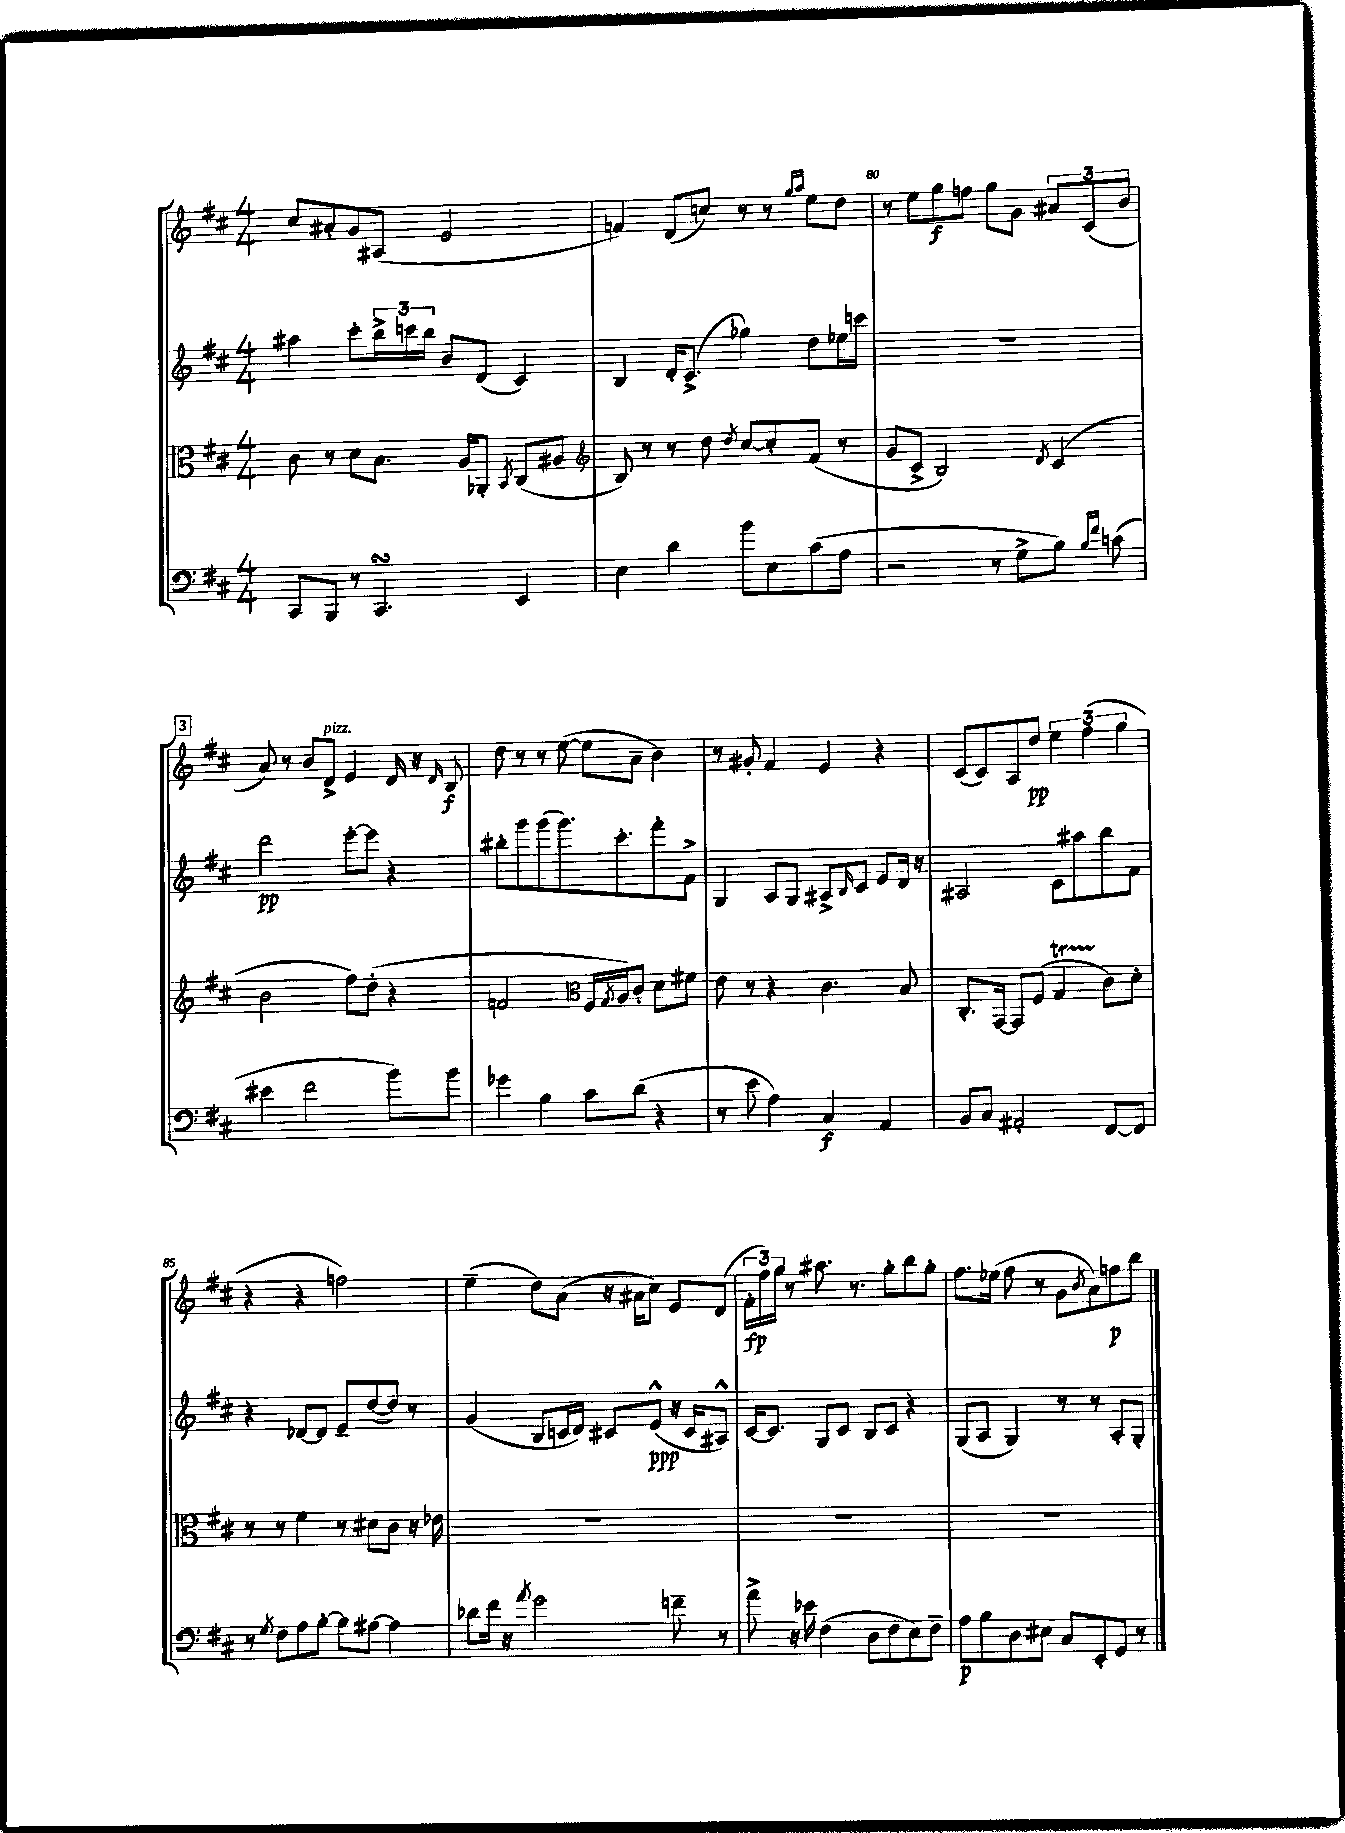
<<
\new StaffGroup <<
\new Staff = "s0" {
    \clef treble \key d \major \numericTimeSignature \time 4/4
    cis''8 ais'8-. g'8 ais8( e'2 |
    f'4) d'8( c''8) r8 r8 \grace { g''16 a''16 } e''8 d''8 |
    r8 e''8 g''8\f f''8 g''8 g'8 \tuplet 3/2 { ais'8 cis'8( b'8 } |
    \mark \markup { \box "3" } a'8) r8 b'8 d'8->^\markup { \italic "pizz." } e'4 d'16 r16 \grace { d'16 } b8\f |
    d''8 r8 r8 e''8~( e''8 a'8-- b'4) |
    r8 gis'8-. fis'4 e'4 r4 |
    cis'8( cis'8) a8 d''8\pp \tuplet 3/2 { e''4 fis''4( g''4 } |
    r4 r4 f''2) |
    e''4--( d''8) a'8( r16 ais'16 cis''8) e'8 d'8( |
    \tuplet 3/2 { fis'16-.\fp fis''16) g''16 } r8 ais''8. r8. g''8-. b''8 g''8-. |
    fis''8. ees''16( fis''8 r8 g'8 \acciaccatura { b'8 } a'8) f''8\p b''8 \bar "|." |
}
\new Staff = "s1" {
    \clef treble \key d \major \numericTimeSignature \time 4/4
    ais''4 cis'''8-. \tuplet 3/2 { b''16-> c'''16 b''16 } b'8 d'8( cis'4) |
    b4 d'16-. cis'8.->( ges''4) d''8 ees''16 c'''16 |
    R1 |
    \mark \markup { \box "3" } d'''2\pp e'''8~-. e'''8 r4 |
    bis''8-. g'''8 g'''8( g'''8.) cis'''8.-. fis'''8-. fis'8-> |
    g4 a8 g8 ais8-> \grace { b16 } cis'8 e'8 d'16 r16 |
    ais2 cis'8 ais''8 b''8 fis'8 |
    r4 des'8~ des'8 e'8-- d''8~( d''8) r8 |
    g'4( b8 c'16 d'16) cis'8 e'8-^\ppp( r16 cis'16 ais8-^) |
    cis'16~ cis'8. g8 cis'8 b8 cis'8 r4 |
    g8( a8 g4) r8 r8 a8-. g8-. \bar "|." |
}
\new Staff = "s2" {
    \clef alto \key d \major \numericTimeSignature \time 4/4
    cis'8 r8 d'8 b8. a16 aes,8-. \acciaccatura { b,8 } cis8( ais8 |
    \clef treble b8) r8 r8 d''8 \acciaccatura { d''8 } cis''8~ cis''8-. fis'8( r8 |
    g'8 cis'8-> b2) \acciaccatura { d'8 } cis'4( |
    \mark \markup { \box "3" } b'2 fis''8) d''8-.( r4 |
    f'2 \clef alto fis16 \acciaccatura { g8 } a16) cis'8-. d'8 fis'8 |
    e'8 r8 r4 cis'4. b8 |
    cis8.-. g,16~ g,8 fis8( g4\startTrillSpan cis'8\stopTrillSpan) d'8-. |
    r8 r8 fis'4 r8 dis'8 cis'8 r16 ees'16 |
    R1 |
    R1 |
    R1 \bar "|." |
}
\new Staff = "s3" {
    \clef bass \key d \major \numericTimeSignature \time 4/4
    cis,8 b,,8 r8 cis,4.\turn e,4 |
    e4 d'4 b'8 e8 cis'8( a8 |
    r2 r8 g8-> b8) \grace { b16 fis'16 } c'8( |
    \mark \markup { \box "3" } eis'4 fis'2 b'8) b'8 |
    ges'4 b4 cis'8 d'8( r4 |
    r8 e'8 a4) cis4\f a,4 |
    b,8 cis8 ais,2-. fis,8~ fis,8 |
    r8 \acciaccatura { g8 } fis8 a8 b8~-. b8 ais8~ ais4 |
    des'8 fis'16 r16 \acciaccatura { a'8 } g'2 f'8-- r8 |
    a'8-> r16 ees'16 fis4( d8 fis8 e8) fis8-- |
    a8\p b8 d8 eis8 cis8 e,8-. g,8 r8 \bar "|." |
}
>>
>>
\layout { \context { \Score currentBarNumber = #78 \override BarNumber.break-visibility = ##(#f #t #t) barNumberVisibility = #(every-nth-bar-number-visible 5) } }
